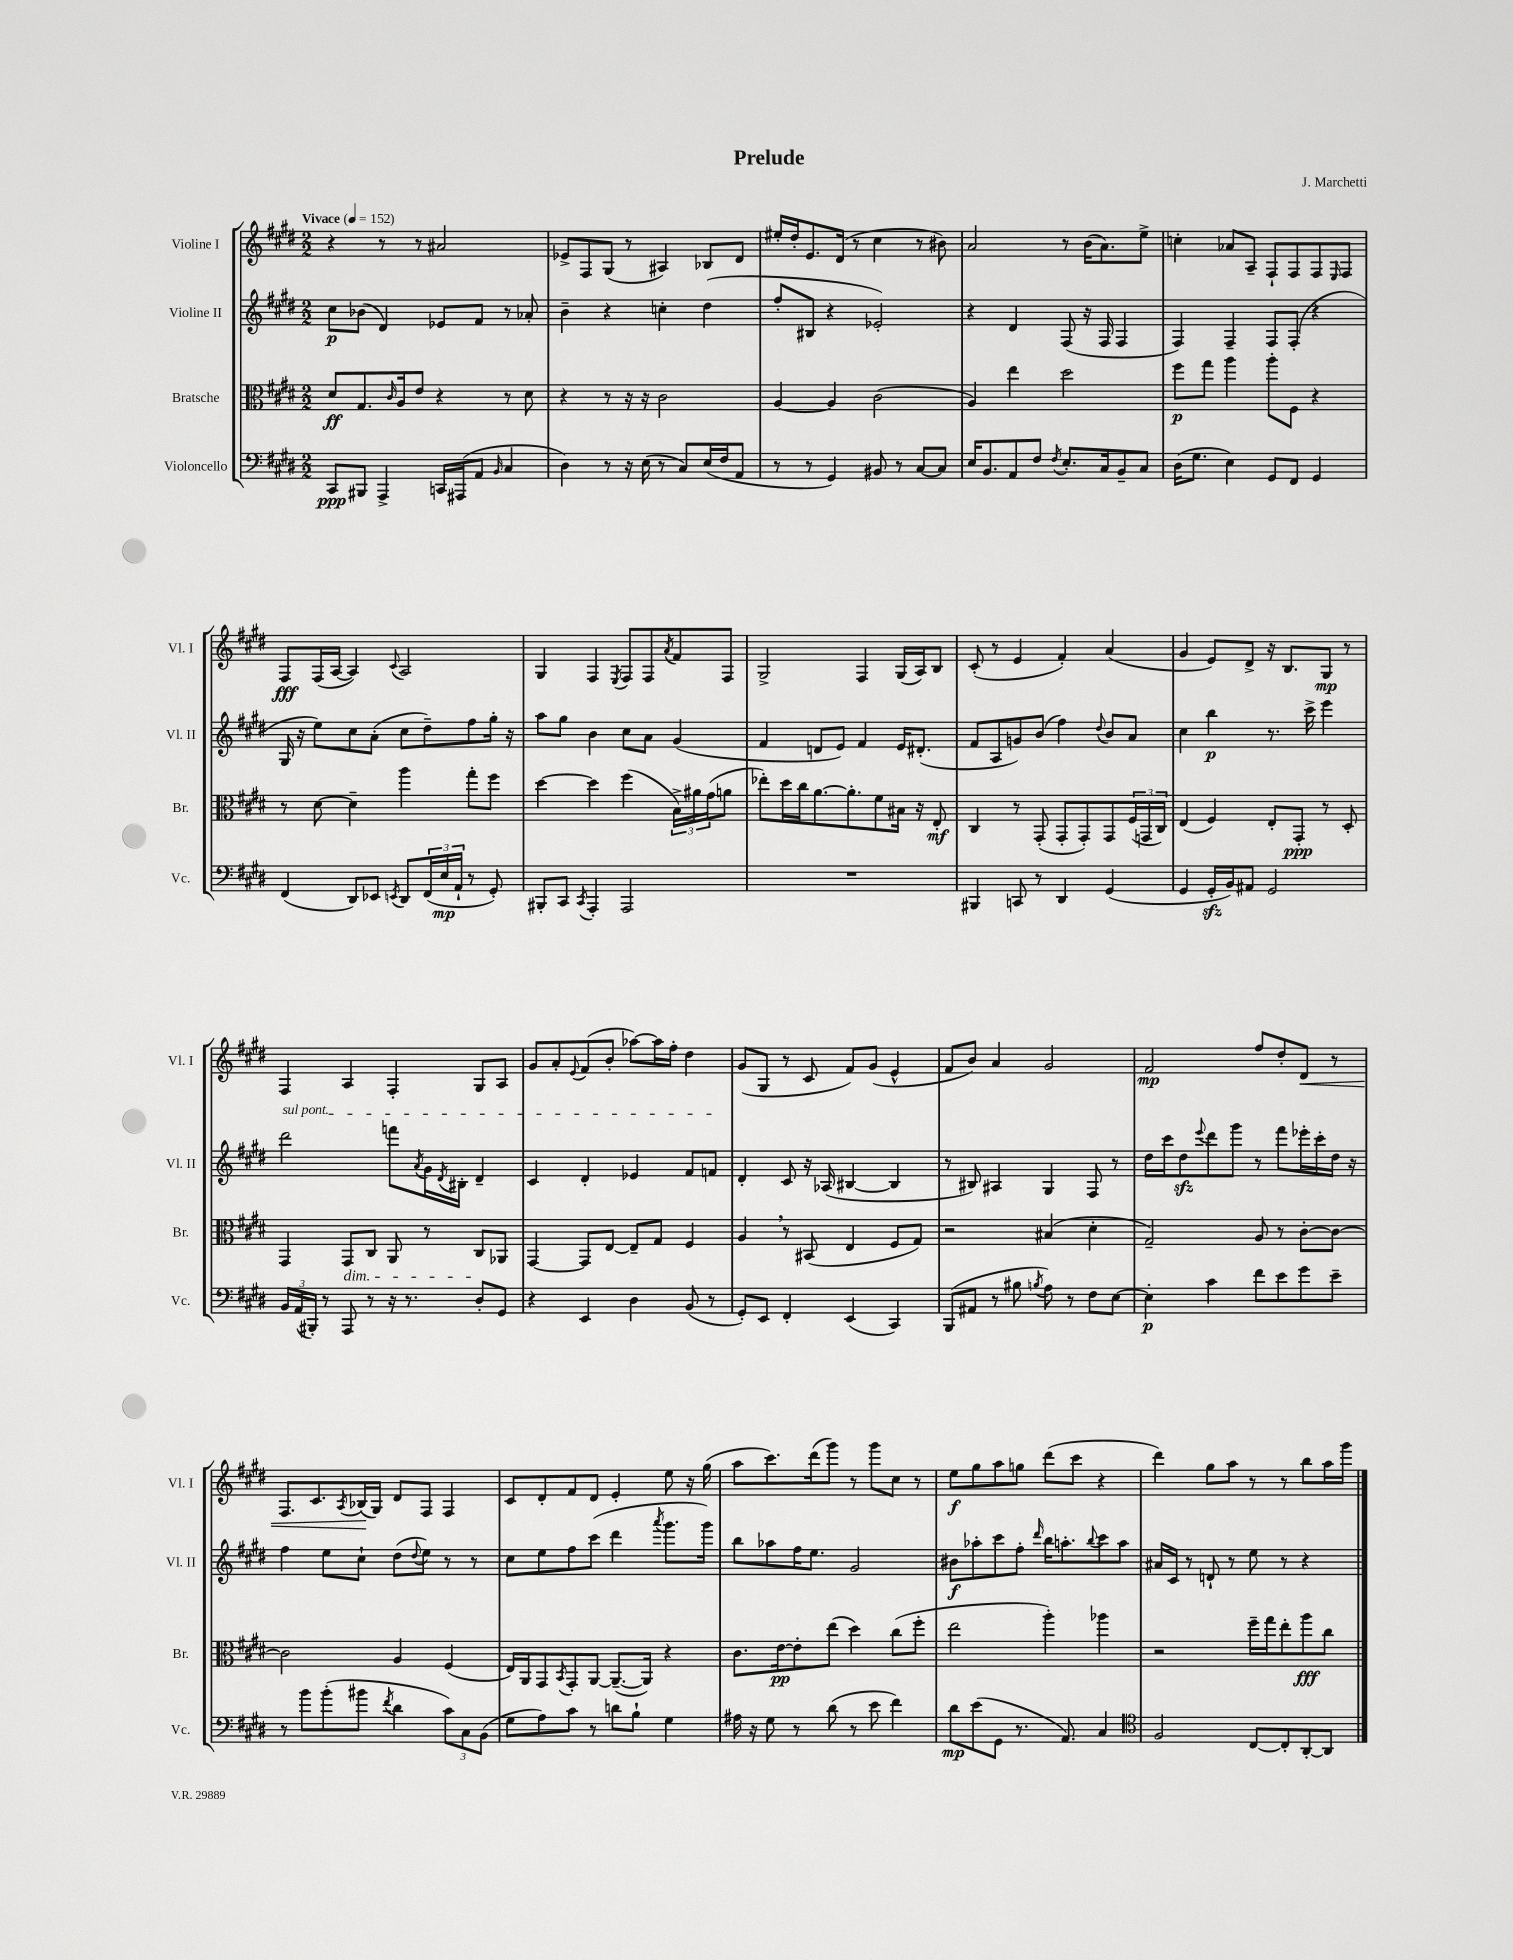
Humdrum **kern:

**kern	**kern	**kern	**kern
*staff4	*staff3	*staff2	*staff1
*clefF4	*clefC3	*clefG2	*clefG2
*k[f#c#g#d#]	*k[f#c#g#d#]	*k[f#c#g#d#]	*k[f#c#g#d#]
*M2/2	*M2/2	*M2/2	*M2/2
*MM152	*MM152	*MM152	*MM152
8CC#	8d#	8cc#	4r
8BBB#	8.G#	(8b-	.
4AAA^	.	4d#)	8r
.	16qqc#	.	.
.	16A	.	.
.	8e	.	8r
16CC	4r	8e-	2a#
(16AAA#	.	.	.
8AA	.	8f#	.
16qqBB	.	.	.
4C#	8r	8r	.
.	8d#	8a-'	.
=	=	=	=
4D#)	4r	4b~	8e-^
.	.	.	8F#
8r	8r	4r	(8G#
16r	16r	.	8r
(16E	16r	.	.
8r	2c#	4cc'	4A#)
8C#)	.	.	.
(16E	.	(4dd#	8B-
16F#	.	.	.
8AA	.	.	8d#
=	=	=	=
8r	[4A	8ff#'	16ee#'
.	.	.	16dd#'
8r	.	8B#	8.e
4GG#)	4A]	4r	.
.	.	.	(16d#
.	.	.	8r
8BB#	(2c#	2e-')	4cc#
8r	.	.	.
[8C#	.	.	8r
8C#]	.	.	8b#)
=	=	=	=
16E	4A)	4r	2a
8.BB	.	.	.
8AA	4ee	4d#	.
8F#	.	.	.
8qF#	.	.	.
8.E'	2dd#	(8F#	8r
.	.	16r	(16b
16C#	.	16F#	8.a)
8BB~	.	4F#	.
8C#	.	.	8ee^
=	=	=	=
(16D#	8ff#	4F#)	4cc'
8.G#	.	.	.
.	8gg#	.	.
4E)	4aa	4F#~	8a-
.	.	.	8A~
8GG#	8aa'	8F#	8F#`
8FF#	8F#	(8F#'	8F#
4GG#	4r	4r	8F#
.	.	.	16qqE
.	.	.	8F#
=	=	=	=
(4FF#	8r	16G#	8F#
.	.	16r	.
.	[8d#	8ee)	(16F#
.	.	.	[16A
8DD#)	4d#~]	8cc#	4A])
8EE-	.	(8a'	.
8qEE	.	.	8qqc#
8DD#	4aa	8cc#	2A
(24FF#	.	8dd#~)	.
24E	.	.	.
24AA`	.	.	.
8r	8gg#'	8ff#	.
8GG#')	8ff#	16gg#'	.
.	.	16r	.
=	=	=	=
8BBB#'	[4dd#	8aa	4G#
8CC#	.	8gg#	.
8qCC#	.	.	.
4AAA'	4dd#]	4b	4F#
.	.	.	8qE
2AAA	(4ff#	8cc#	8F#
.	.	8a	8F#
.	.	.	8qa
.	24B^)	(4g#	8f#
.	24a#	.	.
.	(24g#	.	.
.	8a	.	8F#
=	=	=	=
1r	8ee-')	4f#	2G#^
.	16dd#	.	.
.	16cc#	.	.
.	[8.a	8d	.
.	.	8e)	.
.	8.a']	.	.
.	.	4f#	4F#
.	8f#	.	.
.	16B#	16e	(16G#
.	16r	(8.d#'	16A)
.	8E'	.	8B
=	=	=	=
4BBB#	4C#	8f#	(8c#'
.	.	8A	8r
8CC	8r	8g)	4e
8r	(8GG#'	(8b	.
4DD#	8GG#'	4ff#)	4f#')
.	8GG#')	.	.
.	.	8qqdd#	.
(4GG#	8GG#	8b	(4a
.	(24F#	8a	.
.	24GG	.	.
.	24C#)	.	.
=	=	=	=
4GG#	(4E	4cc#	4g#
16GG#'	4F#)	4bb	8e)
16BB)	.	.	.
8AA#	.	.	8d#^
2GG#	8E'	8.r	16r
.	.	.	8.B
.	8GG#'	.	.
.	.	16ccc#^	.
.	8r	4eee	8G#
.	8D#'	.	8r
=	=	=	=
24BB	4GG#	2ddd#	4F#
(24AA	.	.	.
24BBB#')	.	.	.
8r	.	.	.
8AAA	8GG#	.	4A
8r	8C#	.	.
16r	8AA	8fff	4F#'
8.r	.	.	.
.	.	8qa	.
.	8r	16g#	.
.	.	8qd#	.
.	.	16B#'	.
8D#'	8C#	4d#~	8G#
8GG#	8AA-	.	8A
=	=	=	=
4r	[4GG#	4c#	8g#
.	.	.	8a'
.	.	.	8qqe
4EE	8GG#]	4d#'	(8f#
.	[8E	.	8b'
4D#	8E~]	4e-	[8aa-)
.	8G#	.	16aa-]
.	.	.	16ff#'
(8BB	4F#	8f#	4dd#
8r	.	8f	.
=	=	=	=
8GG#')	4A	4d#'	(8g#
8EE	.	.	8G#
4FF#'	8r	8c#	8r
.	(8BB#	16r	8c#
.	.	(16A-	.
(4EE	4E	[4B#	8f#)
.	.	.	(8g#
4CC#)	8F#	4B#]	4e^^
.	8G#)	.	.
=	=	=	=
(8BBB	2r	8r	8f#
8AA#	.	8B#)	8b)
8r	.	4A#	4a
8B#	.	.	.
8qB	.	.	.
8A)	(4B#	4G#	2g#
8r	.	.	.
8F#	4d#'	8F#	.
[8E	.	8r	.
=	=	=	=
4E']	2G#~)	16dd#	2f#
.	.	16ccc#	.
.	.	8dd#	.
.	.	8qqeee	.
4c#	.	8ddd#	.
.	.	8ggg#	.
8f#	8A	8r	8ff#
8e	8r	8fff#	8dd#'
8g#	[8c#'	16eee-'	8d#
.	.	16ccc#'	.
8e~	8c#_	16dd#	8r
.	.	16r	.
=	=	=	=
8r	2c#]	4ff#	8.F#
8b	.	.	.
.	.	.	8.c#
(8b'	.	8ee	.
.	.	.	8qA
8b#	.	8cc#`	(16B-
.	.	.	16G#)
8qf#	.	.	.
4d#	4A	(8dd#	8d#
.	.	8qqdd#	.
.	.	8ee)	8F#
12c#)	(4F#	8r	4F#
12C#	.	.	.
.	.	8r	.
(12BB	.	.	.
=	=	=	=
8G#	16E)	8cc#	8c#
.	16AA	.	.
8A)	8GG#	8ee	8d#'
.	8qBB	.	.
8c#	8GG#'	8ff#	8f#
8r	[8AA	(8ccc#	8d#
8d	(8.AA~_	4ddd#	4e'
8B`	.	.	.
.	16AA])	.	.
.	.	8qaaa	.
4G#	4r	8.ggg#	8ee
.	.	.	16r
.	.	16ggg#)	(16gg#
=	=	=	=
16A#	8.c#	8bb	8aa
16r	.	.	.
8G#	.	8aa-	8.ccc#)
.	[16e	.	.
8r	8e']	16ff#	.
.	.	8.ee	(16ddd#
(8d#	(8ee	.	8ggg#)
8r	4dd#)	2g#	8r
8e	.	.	8ggg#
4f#)	(8cc#	.	8cc#
.	8ff#'	.	8r
=	=	=	=
8d#	2ee	8b#	8ee
(8e	.	8aa-'	8gg#
8GG#	.	8ccc#	8aa
8.r	.	8ff#'	8gg
.	.	16qqddd#	.
.	4aa')	16bb	(8ddd#
8.AA)	.	8.aa'	.
.	.	.	8ccc#
.	.	8qqbb	.
4C#	4aa-	8ccc#	4r
.	.	8aa	.
=	=	=	=
*clefC4	*	*	*
2F#	2r	16a#	4ddd#)
.	.	16c#	.
.	.	8r	.
.	.	8d`	8gg#
.	.	8r	8aa
[8C#	16ff#~	8ee	8r
.	16gg#	.	.
8C#']	8ee'	8r	8r
[8AA'	8aa	4r	8bb
8AA]	8cc#	.	16aa
.	.	.	16ggg#
==	==	==	==
*-	*-	*-	*-
